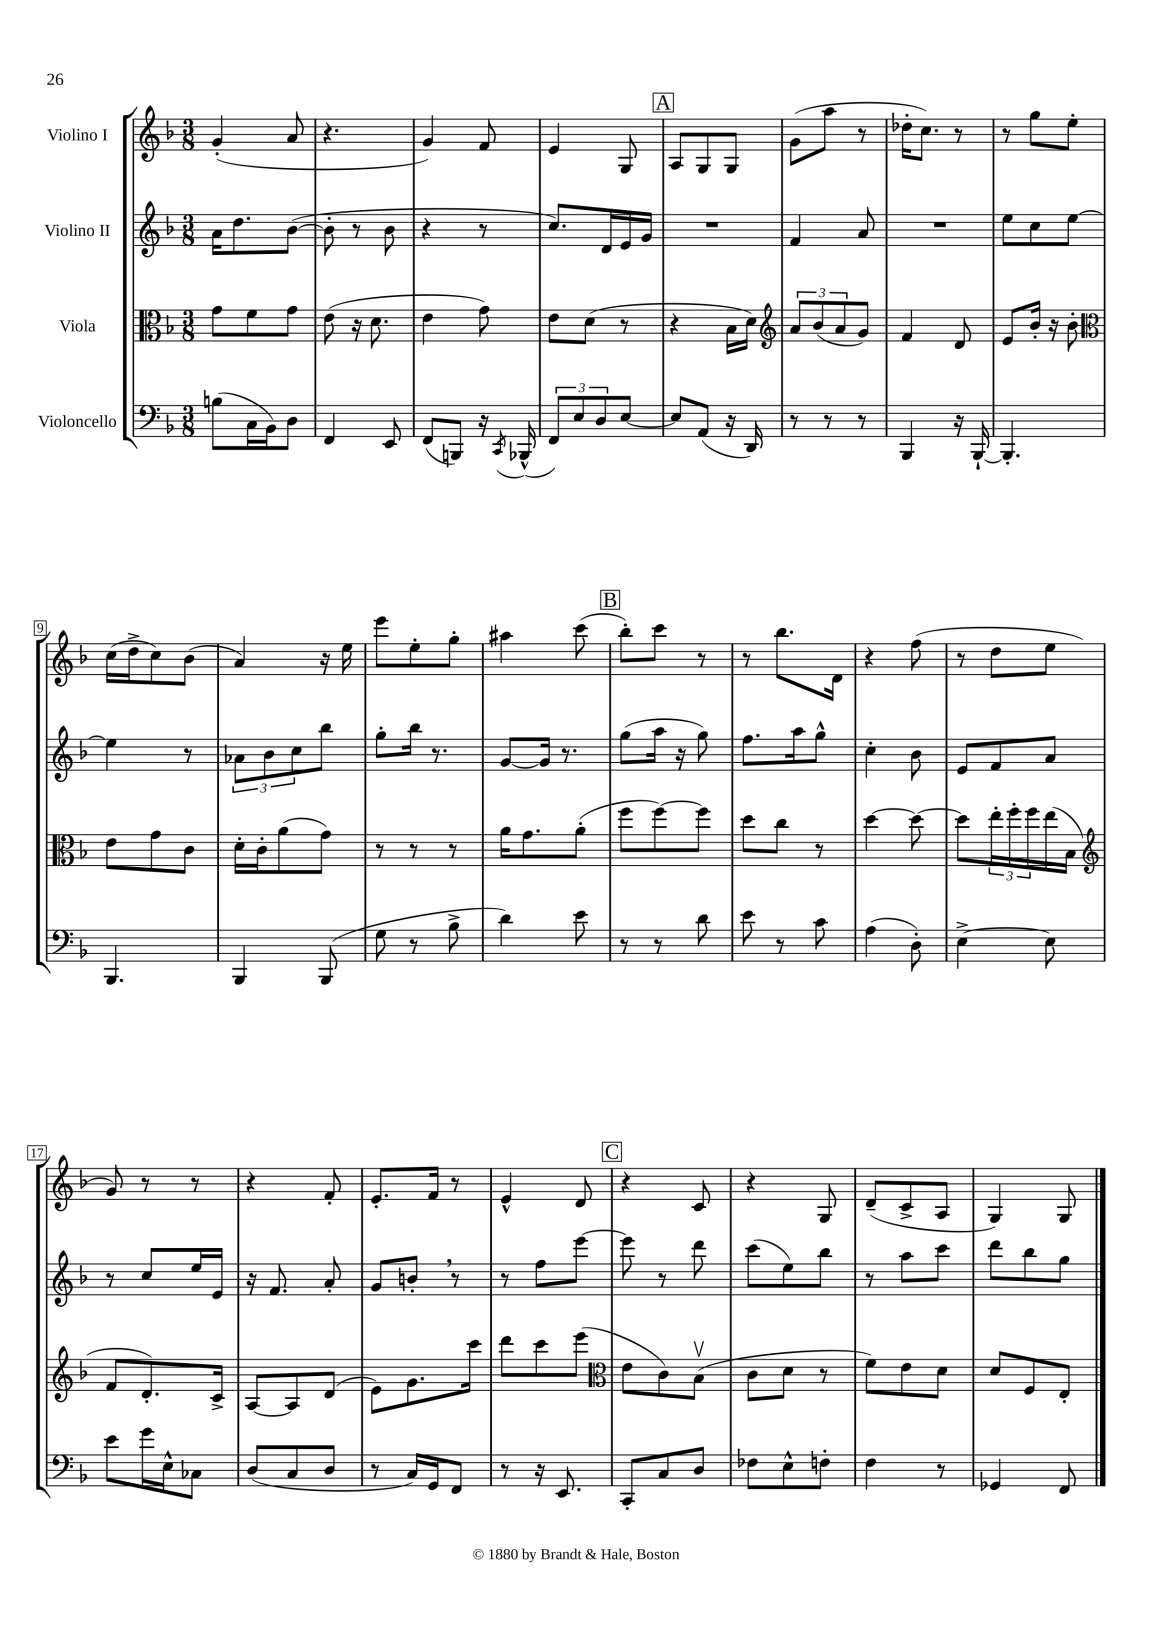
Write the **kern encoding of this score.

**kern	**kern	**kern	**kern
*staff4	*staff3	*staff2	*staff1
*clefF4	*clefC3	*clefG2	*clefG2
*k[b-]	*k[b-]	*k[b-]	*k[b-]
*M3/8	*M3/8	*M3/8	*M3/8
(8B	8g	16a	(4g'
.	.	8.dd	.
16C	8f	.	.
16BB-)	.	.	.
8D	8g	([8b-	8a
=	=	=	=
4FF	(8e	8b-']	4.r
.	16r	8r	.
.	8.d	.	.
8EE	.	8b-	.
=	=	=	=
(8FF	4e	4r	4g)
8BBB)	.	.	.
16r	8g)	8r	8f
8qCC	.	.	.
(16BBB-^^	.	.	.
=	=	=	=
12FF)	8e	8.cc)	4e
12E	.	.	.
.	(8d	.	.
12D	.	.	.
.	.	16d	.
[8E	8r	16e	8G
.	.	16g	.
=	=	=	=
8E]	4r	4.r	8A
(8AA	.	.	8G
16r	16B-	.	8G
16DD)	16d)	.	.
=	=	=	=
*	*clefG2	*	*
8r	12a	4f	(8g
.	(12b-	.	.
8r	.	.	8aa
.	12a	.	.
8r	8g)	8a	8r
=	=	=	=
4BBB-	4f	4.r	16dd-'
.	.	.	8.cc)
16r	8d	.	8r
[16BBB-`	.	.	.
=	=	=	=
4.BBB-']	8e	8ee	8r
.	16b-'	8cc	8gg
.	16r	.	.
.	8b-'	[8ee	8ee'
=	=	=	=
*	*clefC3	*	*
4.BBB-	8e	4ee]	(16cc
.	.	.	16dd^
.	8g	.	8cc)
.	8c	8r	(8b-
=	=	=	=
4BBB-	16d'	12a-	4a)
.	16c'	.	.
.	.	12b-	.
.	(8a	.	.
.	.	12cc	.
(8BBB-	8g)	8bb-	16r
.	.	.	16ee
=	=	=	=
8G	8r	8gg'	8eee
8r	8r	16bb-	8ee'
.	.	8.r	.
8B-^	8r	.	8gg'
=	=	=	=
4d)	16a	[8g	4aa#
.	8.g	.	.
.	.	16g]	.
.	.	8.r	.
8e	(8a'	.	(8ccc
=	=	=	=
8r	8ff	(8gg	8bb-')
8r	[8ff)	16aa	8ccc
.	.	16r	.
8d	8ff]	8gg)	8r
=	=	=	=
8e	8dd	8.ff	8r
8r	8cc	.	8.bb-
.	.	16aa	.
8c	8r	8gg^^	.
.	.	.	16d
=	=	=	=
(4A	[4dd	4cc'	4r
8D')	8dd_	8b-	(8ff
=	=	=	=
[4E^	8dd]	8e	8r
.	24ee'	8f	8dd
.	24ff'	.	.
.	24ff	.	.
8E]	(16ee	8a	8ee
.	16B-	.	.
=	=	=	=
*	*clefG2	*	*
8e	8f	8r	8g)
16g	8.d')	8cc	8r
16E^^	.	.	.
8C-	.	16ee	8r
.	16c^	16e	.
=	=	=	=
(8D	[8A	16r	4r
.	.	8.f	.
8C	8A]	.	.
8D	(8d	8a'	8f'
=	=	=	=
8r	8e)	8g	8.e'
16C)	8.g	8b'	.
16GG	.	.	16f
8FF	.	8r	8r
.	16ccc	.	.
=	=	=	=
8r	8ddd	8r	4e^^
16r	8ccc	8ff	.
8.EE	.	.	.
.	(8eee	[8eee	8d
=	=	=	=
*	*clefC3	*	*
8CC'	8e	8eee]	4r
8C	8c)	8r	.
8D	(8B-v	8ddd	8c
=	=	=	=
8F-	8c	(8ccc	4r
8E^^	8d	8ee)	.
8F'	8r	8bb-	8G
=	=	=	=
4F	8f)	8r	(8d~
.	8e	8aa	8c^
8r	8d	8ccc	8A
=	=	=	=
4GG-	8d	8ddd	4G)
.	8F	8bb-	.
8FF	8E'	8gg	8G
==	==	==	==
*-	*-	*-	*-
